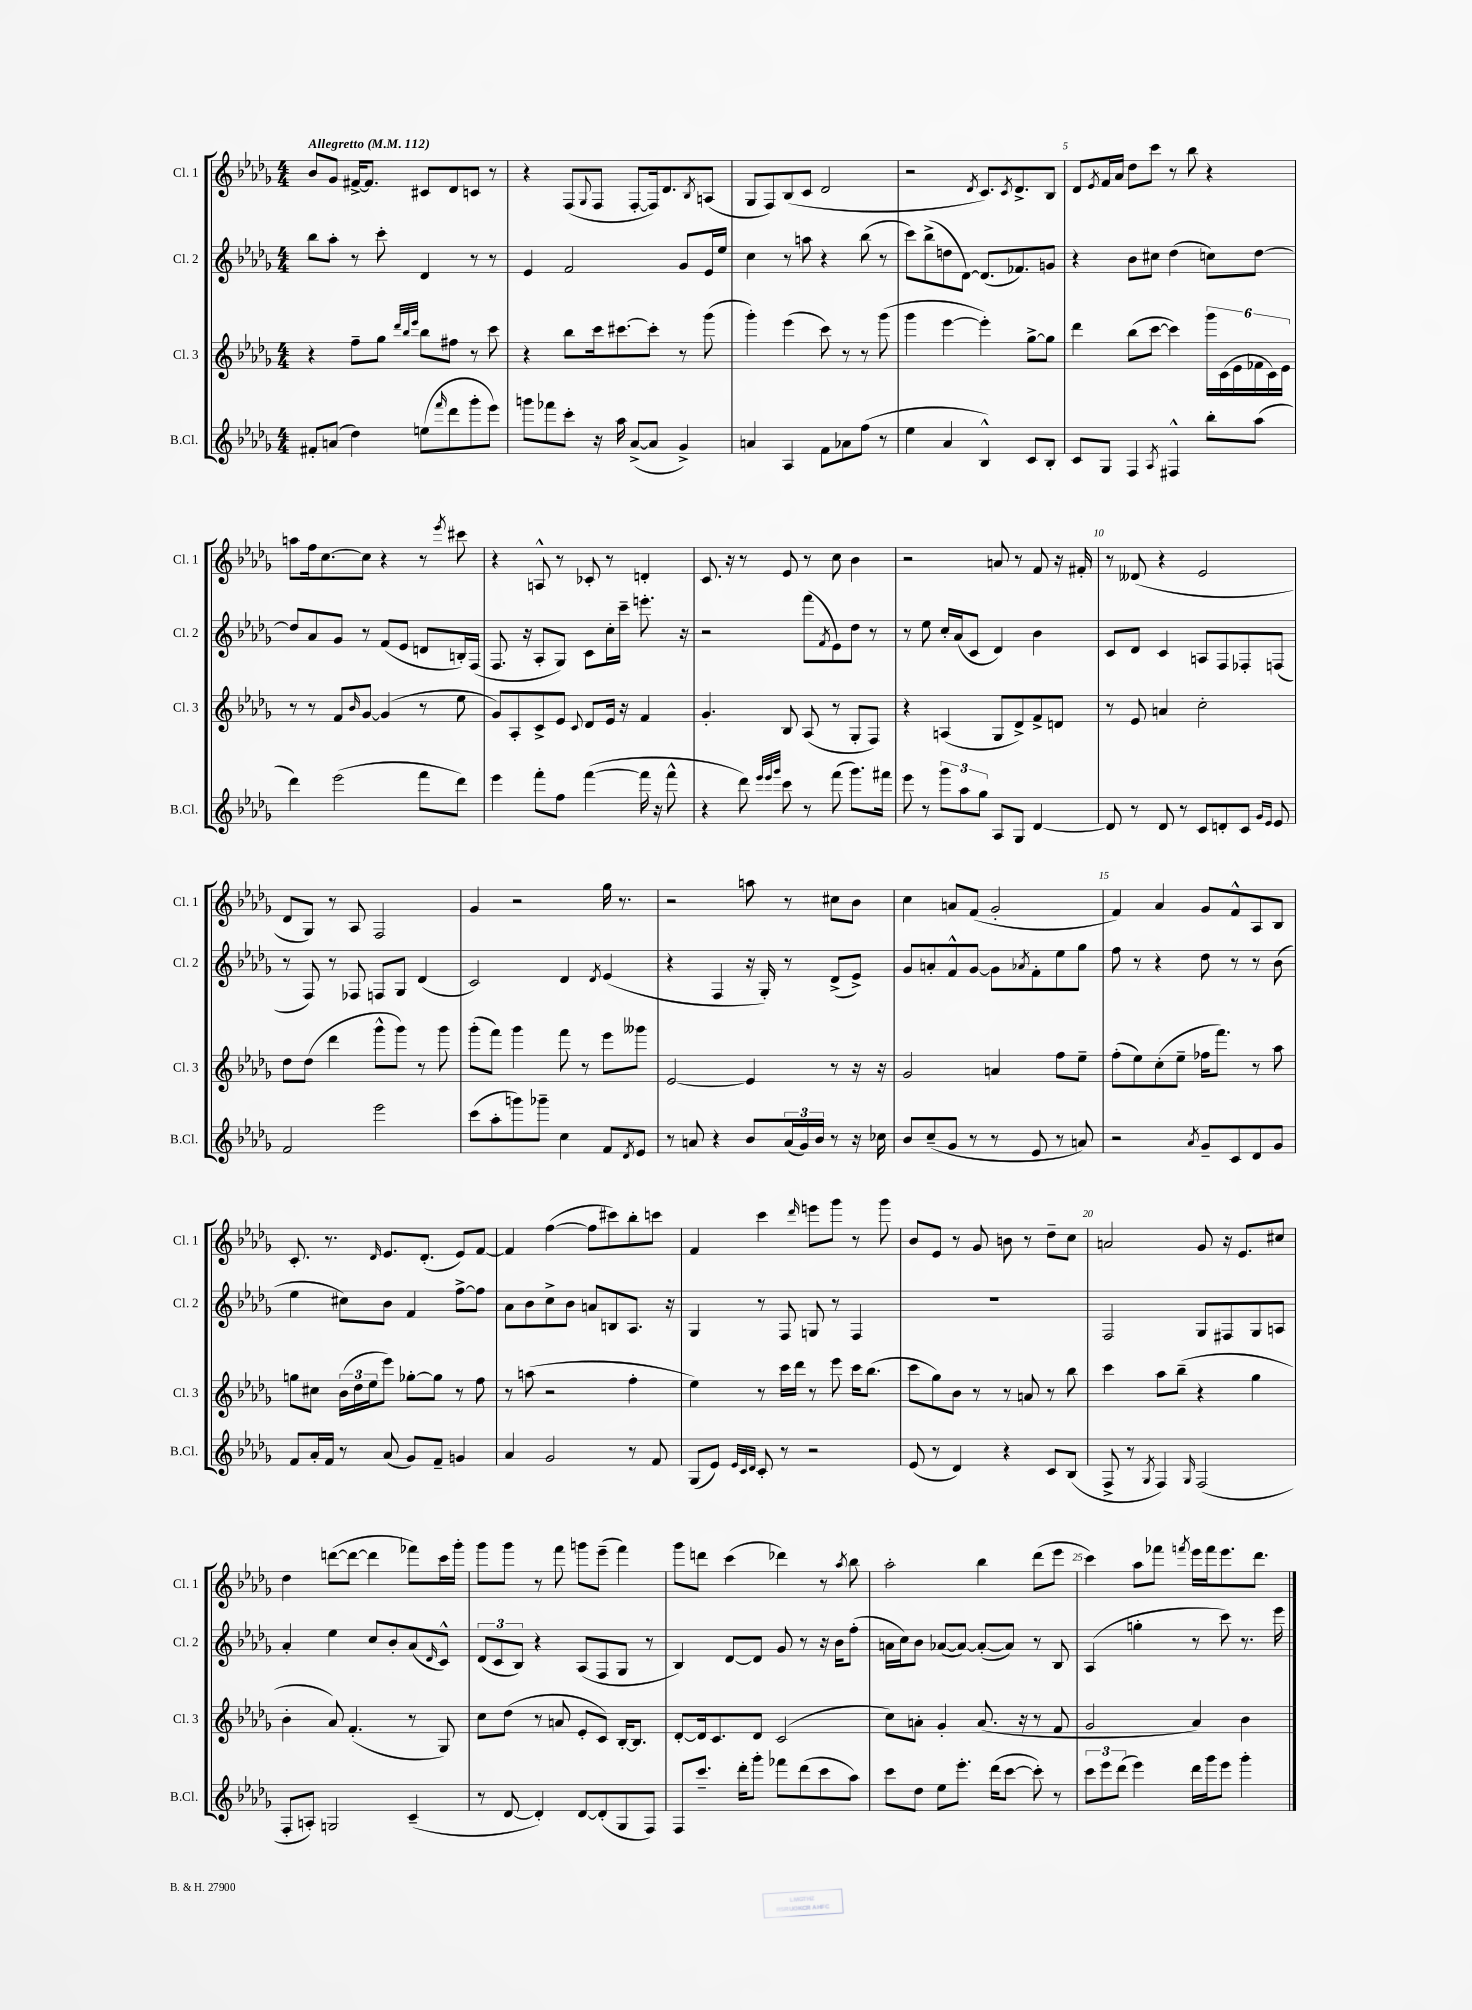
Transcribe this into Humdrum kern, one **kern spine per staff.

**kern	**kern	**kern	**kern
*part4	*part3	*part2	*part1
*staff4	*staff3	*staff2	*staff1
*I"B.Cl.	*I"Cl. 3	*I"Cl. 2	*I"Cl. 1
*I'B.Cl.	*I'Cl. 3	*I'Cl. 2	*I'Cl. 1
*clefG2	*clefG2	*clefG2	*clefG2
*k[b-e-a-d-g-]	*k[b-e-a-d-g-]	*k[b-e-a-d-g-]	*k[b-e-a-d-g-]
*M4/4	*M4/4	*M4/4	*M4/4
*MM112	*MM112	*MM112	*MM112
=1	=1	=1	=1
!	!	!	!LO:TX:a:B:t=Allegretto
8f#X'/L	4r	8bb-\L	8b-/L
(8an/J	.	8aa-'\J	8g-/J
4dd-\)	8ff~\L	8r	[16f#X^/KL
.	.	.	8.f#/J]
.	8gg-\J	8ccc'\	.
.	32qqddd-/LLL	.	.
.	32qqbb-/	.	.
.	32qqeee-/JJJ	.	.
(8een\L	8bb-\L	4d-/	8c#X/L
16qqfff/	.	.	.
8ddd-\	8ff#X\J	.	8d-/
8ggg-'\	8r	8r	8cn/J
8eee-\J)	8ccc\	8r	8r
=2	=2	=2	=2
8gggn\L	4r	4e-/	4r
8fff-X\	.	.	.
8ccc'\J	8bb-\L	2f/	(8F/L
.	.	.	8qqG-/
16r	16ccc\k	.	8F/J
16aa-\	[8.ccc#X\	.	.
([8a-^/L	.	.	[8F'/L
8a-/J]	8ccc#'\J]	.	16F/k])
.	.	.	8.d-/
4g-^/)	8r	8g-/L	.
.	.	.	8qB-/
.	(8ggg-\	16e-/L	(8An/J
.	.	16ee-/JJ	.
=3	=3	=3	=3
4an/	4ggg-'\)	4cc\	8G-/L
.	.	.	8F/)
4A-/	(4eee-\	8r	(8B-/
.	.	8aan\	8c/J
8f\L	8ccc\)	4r	2d-/
8a-X\	8r	.	.
(8ff\J	8r	(8bb-\	.
8r	(8ggg-\	8r	.
=4	=4	=4	=4
4ee-\	4ggg-\	8ccc\L)	2r
.	.	(8bb-^\	.
4a-/	[4eee-\	8ddn\	.
.	.	[8d-\J)	.
.	.	.	8qd-/
4B-^^/)	4eee-'\])	(8.d-/L]	8.c/L)
.	.	.	8qc/
.	.	8.f-X/)	8.d-^/
8c/L	[8gg-^\L	.	.
8B-'/J	8gg-\J]	8gn/J	8B-/J
=5	=5	=5	=5
8c/L	4ddd-\	4r	8d-/L
.	.	.	8qe-/
8G-/J	.	.	16f/L
.	.	.	16a-/JJ
4F/	(8bb-\L	8b-\L	8dd-\L
.	[8ccc\J	8cc#X\J	8ccc\J
8qA-/	.	.	.
4F#X^^/	4ccc\])	(4dd-\	8r
.	.	.	8bb-\
8bb-'\L	24ggg-\LL	8ccn\L)	4r
.	(24c\	.	.
.	24e-\	.	.
(8aa-\J	24f-X\	[8dd-\J	.
.	24c\)	.	.
.	24e-\JJ	.	.
!!LO:LB:g=z
=6	=6	=6	=6
4ddd-\)	8r	8dd-/L]	8aan\L
.	8r	8a-/	16ff\k
.	.	.	[8.cc\
(2eee-\	8f/L	8g-/J	.
.	16qqb-/	.	.
.	[8g-/J	8r	8cc\J]
.	(4g-/]	(8f/L	4r
.	.	8e-/J	.
8fff\L	8r	8dn/L	8r
.	.	.	8qeee-/
8ddd-\J)	8ee-\	16Bn'/L)	8ccc#X\
.	.	(16F/JJ	.
=7	=7	=7	=7
4eee-\	8g-/L)	8.F/	4r
.	8A-'/	.	.
.	.	16r	.
8fff'\L	8c^/	8A-'/L	8An^^/
8ff\J	8e-/J	8G-/J)	8r
.	8qqc/	.	.
([4fff\	8d-/L	8c\L	8c-X'/
.	16e-/Jk	16cc'\L	8r
.	16r	16ccc~\JJ	.
16fff\]	4f/	8.eeen'\	4dn'/
16r	.	.	.
8fff^^\	.	.	.
.	.	16r	.
=8	=8	=8	=8
4r	4.g-'/	2r	8.c/
.	.	.	16r
8ddd-\)	.	.	8r
32qqeee-/LLL	.	.	.
32qqeee-/	.	.	.
32qqggg-/JJJ	.	.	.
8ccc\	8B-/	.	8e-/
8r	(8A-/	(8fff\L	8r
.	.	8qf/	.
(8fff\	8r	8e-\)	8cc\
8.ggg-\L)	8G-'/L	8dd-\J	4b-\
.	8F/J)	8r	.
16fff#X\Jk	.	.	.
=9	=9	=9	=9
8eee-\	4r	8r	2r
8r	.	8ee-\	.
12ggg-\L	(4An/	16cc'/LL	.
.	.	(16a-/J	.
12aa-\	.	.	.
.	.	8c/J	.
12gg-\J	.	.	.
8A-/L	8G-/L	4d-/)	8an/
8G-/J	8d-^/)	.	8r
[4d-/	8f^/	4b-\	8f/
.	8dn/J	.	16r
.	.	.	16f#X'/
=10	=10	=10	=10
8d-/]	8r	8c/L	8r
8r	8e-/	8d-/J	(8d--X/
8d-/	4an/	4c/	4r
8r	.	.	.
8c/L	2cc'\	8An/L	2e-/
8dn'/	.	8F/	.
8c/J	.	8F-X'/	.
16qqg-/LL	.	.	.
16qqe-/JJ	.	.	.
8e-/	.	(8Fn/J	.
!!LO:LB:g=z
=11	=11	=11	=11
2f/	8dd-\L	8r	8d-/L
.	(8dd-\J	8F/)	8G-/J)
.	4ddd-\	8r	8r
.	.	8F-X/	8A-/
2eee-\	8ggg-^^\L	8Fn/L	2F/
.	8ggg-\J)	8G-/J	.
.	8r	(4d-/	.
.	8ggg-\	.	.
=12	=12	=12	=12
(8ccc\L	(8ggg-'\L	2c/)	4g-/
8aa-'\	8fff\J)	.	.
8gggn\)	4ggg-\	.	2r
8ggg-X~\J	.	.	.
4cc\	8fff\	4d-/	.
.	8r	.	.
.	.	8qd-/	.
8f/L	8eee-\L	(4e-/	16gg-\
.	.	.	8.r
8qd-/	.	.	.
8e-/J	8ggg--X\J	.	.
=13	=13	=13	=13
8r	[2e-/	4r	2r
8an/	.	.	.
4r	.	4F/	.
8b-/L	4e-/]	16r	8aan\
.	.	16G-'/)	.
(24a/L	.	8r	8r
24g-/)	.	.	.
24b-/JJ	.	.	.
8r	8r	(8d-^/L	8cc#X\L
16r	16r	8e-^/J)	8b-\J
16cc-X\	16r	.	.
=14	=14	=14	=14
8b-/L	2g-/	8g-/L	4cc\
(8cc~/	.	8an'/	.
8g-/J	.	8f^^/	8an/L
8r	.	[8g-/J	(8f/J
8r	4an/	8g-\L]	2g-'/
.	.	8qa-X/	.
8e-/	.	8f'\	.
8r	8ff\L	8ee-\	.
8an/)	8ee-~\J	8gg-\J	.
=15	=15	=15	=15
2r	(8ff'\L	8ff\	4f/)
.	8ee-\)	8r	.
.	(8cc'\	4r	4a-/
.	8ee-~\J	.	.
8qa-/	.	.	.
8g-~/L	16ff-X\KL	8dd-\	8g-/L
.	8.fff\J)	.	.
8c/	.	8r	8f^^/
8d-/	8r	8r	8A-/
8g-/J	8aa-\	(8b-\	8B-/J
!!LO:LB:g=z
=16	=16	=16	=16
8f/L	8ggn\L	4ee-\	8.c'/
16a-'/L	8cc#X\J	.	.
16f/JJ	.	.	8.r
8r	(24b-\LL	8cc#X\L)	.
.	24dd-\	.	.
.	24ee-\J	.	.
.	.	.	16qqd-/
(8a-/	8eee-\J)	8b-\J	8.e-/L
8g-/L)	[8gg-X'\L	4f/	.
.	.	.	(8.d-'/J
8f~/J	8gg-\J]	.	.
4gn/	8r	[8ff^\L	8e-/L)
.	8ff\	8ff\J]	[8f/J
=17	=17	=17	=17
4a-/	8r	8a-\L	4f/]
.	(8aan\	8b-\	.
2g-/	2r	8cc^\	([4ff\
.	.	8b-\J	.
.	.	8an/L	8ff\L]
.	.	8Bn/	8ccc#X\)
8r	4ff'\	8.A-/J	8bb-'\
8f/	.	.	8cccn\J
.	.	16r	.
=18	=18	=18	=18
(8G-/L	4ee-\)	4G-/	4f/
8e-/J)	.	.	.
32qqe-/LLL	.	.	.
32qqc/	.	.	.
32qqd-/JJJ	.	.	.
8c'/	8r	8r	4ccc\
8r	16ccc\LL	8F/	.
.	16ddd-\JJ	.	.
.	.	.	16qqddd-/
2r	8r	8Gn/	8eeen\L
.	8eee-\	8r	8ggg-\J
.	16ccc\KL	4F/	8r
.	(8.bb-\J	.	.
.	.	.	8ggg-\
=19	=19	=19	=19
(8e-/	8ccc\L	1r	8b-/L
8r	8gg-\)	.	8e-/J
4d-/)	8b-\J	.	8r
.	8r	.	8g-/
4r	8r	.	8bn\
.	8an/	.	8r
8c/L	8r	.	8dd-~\L
(8B-/J	8bb-\	.	8cc\J
=20	=20	=20	=20
8F^/	4ccc\	2F/	2an/
8r	.	.	.
8qG-/	.	.	.
4F/)	8aa-\L	.	.
.	(8bb-~\J	.	.
16qqG-/	.	.	.
(2F/	4r	8G-/L	8g-/
.	.	8F#X/	16r
.	.	.	8.e-/L
.	4gg-\	8G-/	.
.	.	8An/J	8cc#X/J
!!LO:LB:g=z
=21	=21	=21	=21
8F'/L	4b-'\	4a-'/	4dd-\
8An'/J)	.	.	.
2Gn/	8a-/)	4ee-\	([8dddn\L
.	(4.f'/	.	8ddd\J_
.	.	8cc/L	4ddd\]
.	.	8b-'/	.
(4c~/	8r	(8a-/	8fff-X\L)
.	.	16qqd-/	.
.	8G-/)	8c^^/J)	16ccc\L
.	.	.	16ggg-'\JJ
=22	=22	=22	=22
8r	8cc\L	(12d-/L	8ggg-\L
.	.	12c/	.
[8d-/	(8dd-\J	.	8ggg-\J
.	.	12B-/J)	.
4d-'/])	8r	4r	8r
.	8an/	.	8fff\
[8d-/L	8e-'/L	(8A-/L	8gggn\L
(8d-'/]	8c/J)	8F/	(8eee-~\J
8G-/	[16B-'/KL	8G-/J	4fff\)
.	8.B-/J]	.	.
8F/J)	.	8r	.
=23	=23	=23	=23
8F/L	[8d-'/L	4B-/)	8ggg-\L
8.ccc~/J	16d-/k]	.	8dddn\J
.	8.c/	.	.
.	.	[8d-/L	(4ccc\
16ddd-'\KL	.	.	.
8ggg-'\J	8d-/J	8d-/J]	.
8fff-X\L	(2c/	8g-/	4ddd-X\)
(8ddd-\	.	8r	.
8ccc\	.	16r	8r
.	.	16b-\KL	.
.	.	.	8qaa-/
8aa-\J)	.	(8ff'\J	8bb-\
=24	=24	=24	=24
8ccc\L	8cc\L)	16an\LL	2aa-'\
.	.	16cc\J)	.
8dd-\J	8an'\J	8b-\J	.
8ee-\L	4g-'/	([8a-X/L	.
8.eee-'\J	.	8a-/J_)	.
.	(8.a/	(8a-'/L_	4bb-\
(16ddd-\KL	.	.	.
[8ccc\J	.	8a-/J])	.
.	16r	.	.
8ccc'\])	8r	8r	(8ddd-\L
8r	8f/	8B-/	8eee-\J
=25	=25	=25	=25
12ccc\L	2g-/	(4A-/	4ccc\)
12eee-\	.	.	.
(12ddd-\J	.	.	.
4eee-\)	.	4ggn'\	8aa-\L
.	.	.	8fff-X\J
.	.	.	8qfffn/
16ddd-\LL	4a-/)	8r	16eee-\LL
16ggg-\J	.	.	16fff\J
8eee-\J	.	8ccc\)	8.eee-\
4ggg-'\	4b-\	8.r	.
.	.	.	8.ddd-\J
.	.	16eee-\	.
==	==	==	==
*-	*-	*-	*-
